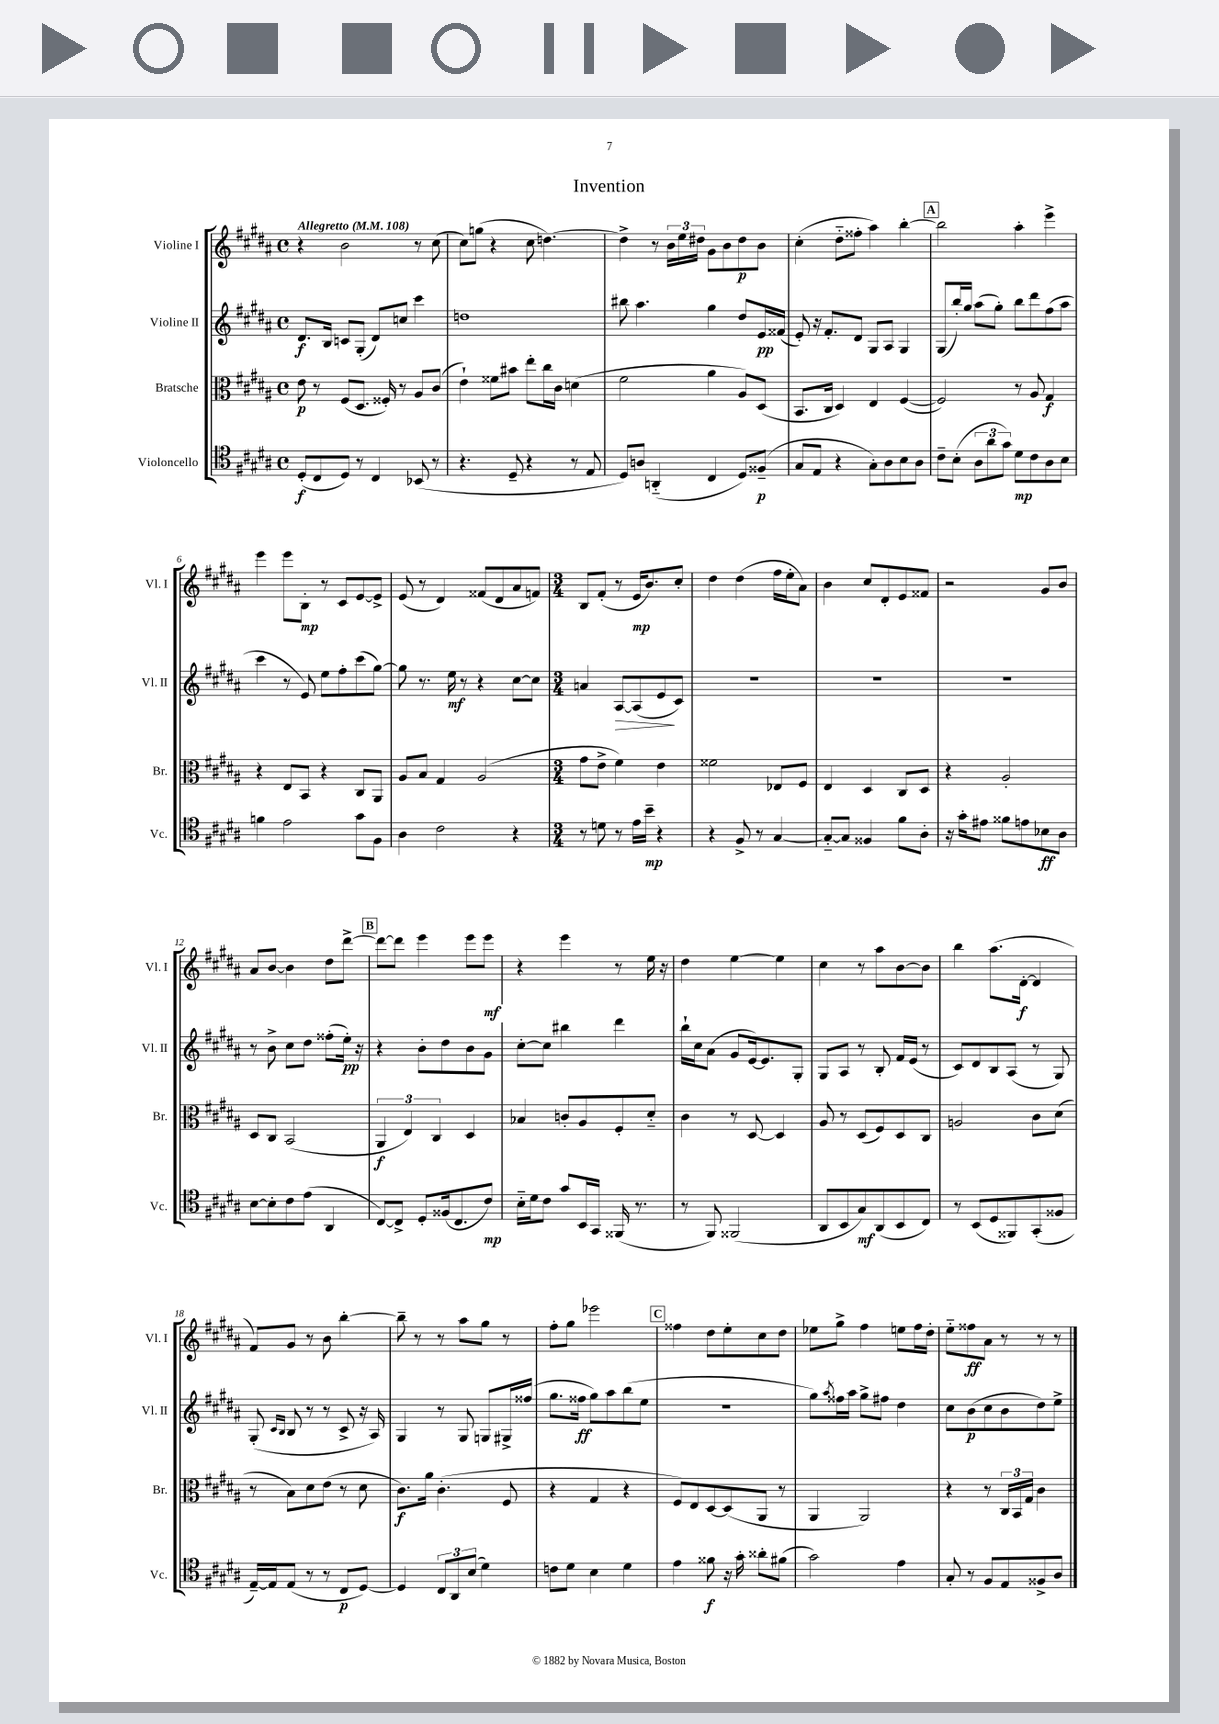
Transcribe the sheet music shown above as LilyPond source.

\header { title = "Invention" }
<<
\new StaffGroup <<
\new Staff = "s0" \with { instrumentName = "Violine I" shortInstrumentName = "Vl. I" } {
    \clef treble \key b \major \defaultTimeSignature \time 4/4 \tempo "Allegretto" 4 = 108
    r4 b'2 r8 cis''8( |
    cis''8) g''8( r4 cis''8 d''4.~) |
    d''4-> r8 \tuplet 3/2 { b'16 e''16 dis''16 } gis'8 b'8 dis''8\p b'8 |
    cis''4-.( dis''8-_ fisis''8-. ais''4) b''4~-. |
    \mark \markup { \box "A" } b''2 ais''4-. e'''4-> |
    e'''4 e'''8 b8-.\mp r8 cis'8 e'8~ e'8-> |
    e'8( r8 dis'4) fisis'8( dis'8 ais'8 f'8) |
    \numericTimeSignature \time 3/4 b8 fis'8-.( r8 e'16\mp b'8.) cis''8-. |
    dis''4 dis''4( fis''16 e''16-. ais'8) |
    b'4 cis''8 dis'8-. e'8 fisis'8 |
    r2 gis'8 b'8 |
    ais'8 b'8~ b'4 dis''8 dis'''8~-> |
    \mark \markup { \box "B" } dis'''8~ dis'''8 e'''4 e'''8 e'''8\mf |
    r4 e'''4 r8 e''16 r16 |
    dis''4 e''4~ e''4 |
    cis''4 r8 ais''8 b'8~ b'8 |
    b''4 ais''8.( dis'16~-.\f dis'4 |
    fis'8) gis'8 r8 b'8 b''4~-. |
    b''8-- r8 r8 ais''8 gis''8 r8 |
    fis''8-. gis''8 ees'''2 |
    \mark \markup { \box "C" } fisis''4 dis''8 e''8-. cis''8 dis''8 |
    ees''8 gis''8-> fis''4 e''8 fis''16 dis''16-. |
    e''8-_ fisis''8\ff ais'8 r8 r8 r8 \bar "|." |
}
\new Staff = "s1" \with { instrumentName = "Violine II" shortInstrumentName = "Vl. II" } {
    \clef treble \key b \major \defaultTimeSignature \time 4/4
    dis'8.\f b16 c'8 gis8-.( dis'8) c''8 cis'''4 |
    d''1 |
    bis''8 ais''4. gis''4 dis''8 e'16\pp fisis'16( |
    e'8-.) r16 fis'8.-. dis'8 gis8 ais8 gis4 |
    \mark \markup { \box "A" } gis8( b''16-.) gis''16 ais''8( gis''8-.) b''8 dis'''8 fis''8( ais''8 |
    cis'''4 r8 e'8) e''8 fis''8-. cis'''8( gis''8~) |
    gis''8 r8. e''16\mf r8 r4 cis''8~ cis''8 |
    \numericTimeSignature \time 3/4 a'4 ais8~\> ais8( e'8\! cis'8) |
    R2. |
    R2. |
    R2. |
    r8 b'8-> cis''8 dis''8 fisis''8-.( e''16-.\pp) r16 |
    \mark \markup { \box "B" } r4 b'8-. dis''8 b'8 gis'8 |
    cis''8~-. cis''8 bis''4 dis'''4 |
    b''16-! cis''16 ais'8( gis'8 e'16~) e'8. gis8-. |
    gis8 ais8 r8 b8-. fis'16 e'16( r8 |
    cis'8) dis'8 b8 ais8( r8 gis8) |
    gis8-.( \grace { cis'16 b16 } b8 r8 r8 cis'8-> r16 ais16) |
    gis4 r8 gis8 g8 gis16-> fisis''16( |
    gis''8. fisis''16\ff gis''8) ais''8 b''8( e''8 |
    \mark \markup { \box "C" } R2. |
    gis''8) \acciaccatura { ais''8 } fisis''16 ais''16 gis''8-> fis''8 dis''4 |
    cis''8 b'8\p( cis''8 b'8 dis''8) e''8-> \bar "|." |
}
\new Staff = "s2" \with { instrumentName = "Bratsche" shortInstrumentName = "Br." } {
    \clef alto \key b \major \defaultTimeSignature \time 4/4
    e'8\p r8 fis8( dis8. fisis16-.) r8 ais8 cis'8( |
    e'4-!) fisis'8 bis'8 e''8-. cis''16 cis'16 d'4( |
    fis'2 ais'4 ais8) dis8( |
    b,8. cis16 dis4) e4 fis4~( |
    \mark \markup { \box "A" } fis2) r8 ais8 gis4\f |
    r4 e8 b,8 r4 cis8 ais,8 |
    ais8 b8 gis4 ais2( |
    \numericTimeSignature \time 3/4 gis'8 e'8-> fis'4) e'4 |
    fisis'2 ees8 fis8 |
    e4 dis4 cis8 dis8 |
    r4 ais2-. |
    dis8 cis8 b,2( |
    \mark \markup { \box "B" } \tuplet 3/2 { ais,4\f e4) cis4 } dis4 |
    bes4 c'8-. ais8 fis8-. dis'8-_ |
    cis'4 r8 dis8~ dis4 |
    ais8 r8 dis8( fis8) dis8 cis8 |
    a2 cis'8 dis'8( |
    r8 b8) dis'8 e'8( r8 dis'8 |
    cis'8.\f) ais'16 cis'4.-.( fis8 |
    r4 gis4 r4 |
    \mark \markup { \box "C" } fis8) e8 dis8~ dis8( ais,8 r8 |
    ais,4 ais,2) |
    r4 r8 \tuplet 3/2 { cis16 b,16 gis16 } cis'4 \bar "|." |
}
\new Staff = "s3" \with { instrumentName = "Violoncello" shortInstrumentName = "Vc." } {
    \clef tenor \key b \major \defaultTimeSignature \time 4/4
    dis8-.\f( cis8 dis8) r8 cis4 bes,8( r8 |
    r4. dis8-- r4 r8 e8 |
    dis8) a8 a,4-_( cis4 dis8) fisis8--\p( |
    gis8 e8 r4 gis8-.) ais8 b8 ais8 |
    \mark \markup { \box "A" } cis'8-- b8-.( \tuplet 3/2 { ais8 ais'8 gis'8) } dis'8\mp cis'8 ais8 b8 |
    f'4 e'2 gis'8 fis8 |
    ais4 cis'2 r4 |
    \numericTimeSignature \time 3/4 r8 d'8 r8 e'16 b'16--\mp r4 |
    r4 fis8-> r8 gis4~ |
    gis8~-_ gis8 fisis4 fis'8 ais8-. |
    r16 gis'16-. eis'8 fisis'8 e'8 bes8\ff ais8 |
    b8~ b8-. cis'8 e'8( ais,4 |
    \mark \markup { \box "B" } cis8~) cis8-> dis8-. fisis16( cis8. cis'8\mp) |
    b16-_ dis'16 cis'8 gis'8 b,16 gis,16 fisis,16( r8. |
    r8 fis,8) fisis,2( |
    ais,8 b,8 gis8\mf) ais,8( b,8 cis8) |
    r8 b,8( dis8 fisis,8) gis,8-.( fisis8 |
    e16~--) e16 e8( r8 r8 cis8\p dis8~) |
    dis4 \tuplet 3/2 { cis8 ais,8 b8( } dis'4) |
    c'8 dis'8 b4 dis'4 |
    \mark \markup { \box "C" } e'4 fisis'8\f r16 gis'16-. aisis'8-. fis'8( |
    gis'2) e'4 |
    gis8-. r8 fis8 e8 fisis8-> ais8 \bar "|." |
}
>>
>>
